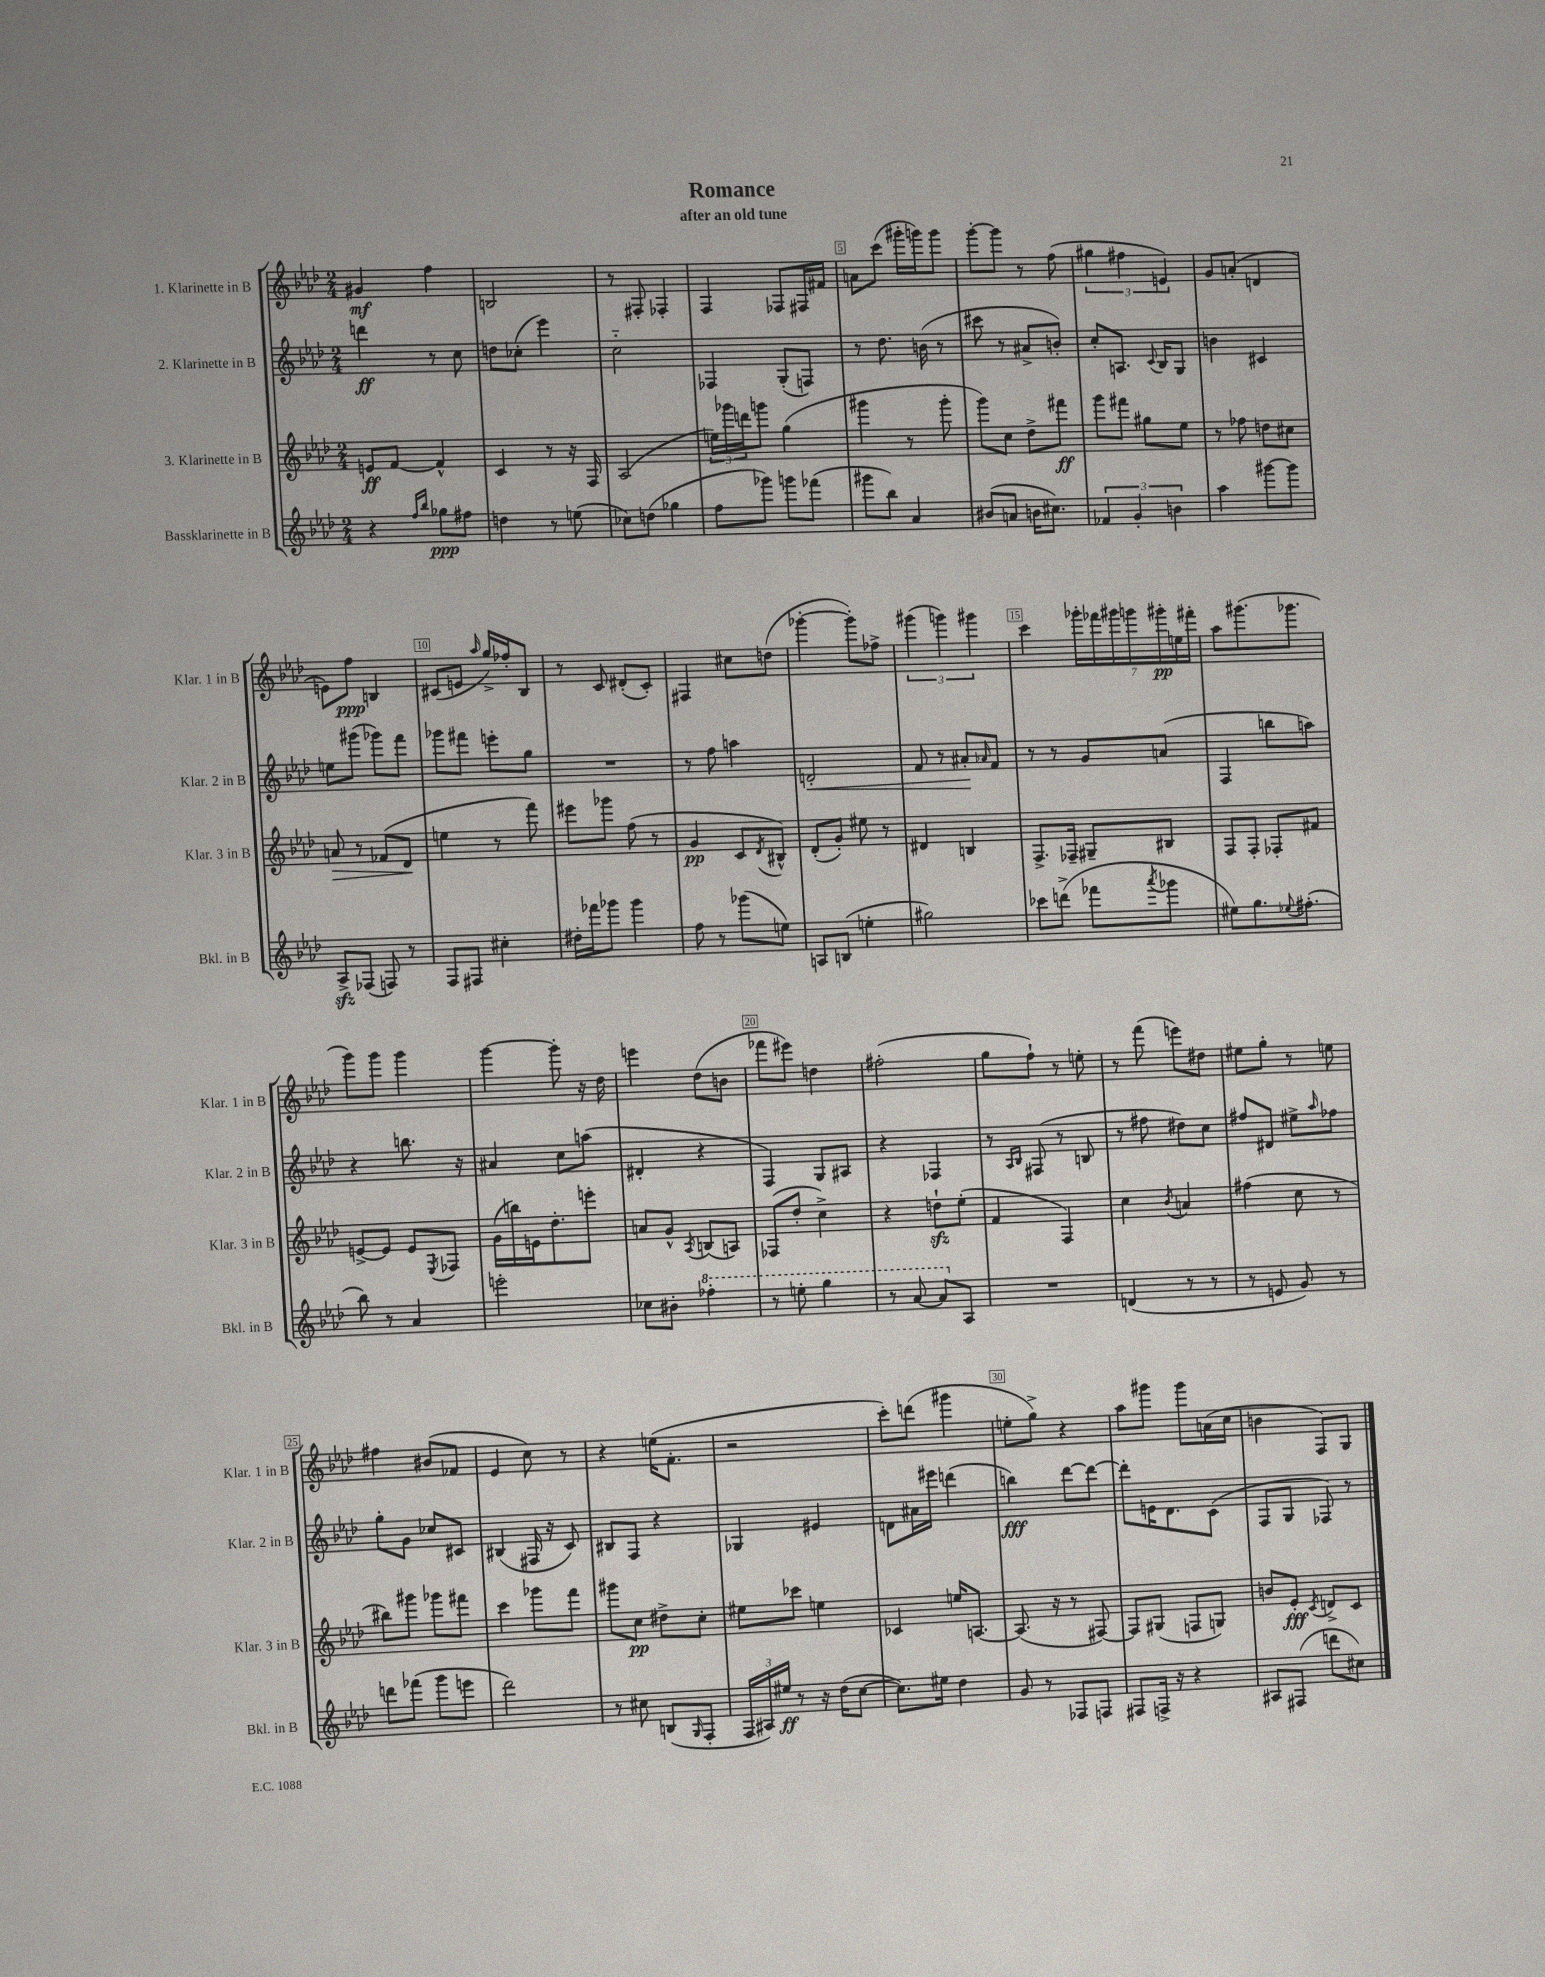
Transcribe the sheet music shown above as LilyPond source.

\header { title = "Romance" subtitle = "after an old tune" }
<<
\new StaffGroup <<
\new Staff = "s0" \with { instrumentName = "1. Klarinette in B" shortInstrumentName = "Klar. 1 in B" } {
    \clef treble \key aes \major \numericTimeSignature \time 2/4
    gis'4\mf f''4 |
    b2 |
    r8 fis8-. fes4-. |
    f4 fes8 fis16 fis'16 |
    a'8 c'''8( gis'''16-. g'''16) g'''8 |
    g'''8~-. g'''8 r8 f''8( |
    \tuplet 3/2 { gis''4 fis''4 e'4) } |
    g'8 a'8-.( d'4 |
    e'8) f''8\ppp b4 |
    cis'8( e'8 \grace { aes''16 } g''16->) fes''16-. bes8 |
    r8 c'8 dis'8-.( c'8-.) |
    fis4 cis''8 d''8( |
    ges'''4~-. ges'''8-.) fes''8-> |
    \tuplet 3/2 { gis'''4( g'''4) gis'''4 } |
    c'''4 \tuplet 7/4 { ges'''16-. fes'''16 gis'''16 g'''16 gis'''16-.\pp e''16 fis'''16-. } |
    aes''8 gis'''8.( ges'''8. |
    g'''8) g'''8 g'''4 |
    g'''4~ g'''8-. r16 des''16 |
    e'''4 des''8( b'8 |
    fes'''8 eis'''8) d''4 |
    fis''2-.( |
    g''8 f''8-!) r8 e''8-. |
    r8 f'''8( e'''8) dis''8 |
    eis''8 g''8-. r8 e''8 |
    fis''4 bis'8( fes'8 |
    ees'4 c''8) r8 |
    r4 e''16( f'8.-. |
    r2 |
    c'''8-.) d'''8( gis'''4 |
    e''8-. g''8->) r4 |
    aes''8 gis'''8 gis'''8 a'16( c''16 |
    b'4 f8) g8 \bar "|." |
}
\new Staff = "s1" \with { instrumentName = "2. Klarinette in B" shortInstrumentName = "Klar. 2 in B" } {
    \clef treble \key aes \major \numericTimeSignature \time 2/4
    d'''4\ff r8 c''8 |
    d''8 ces''8-.( ees'''4) |
    c''2-_ |
    fes4 g8-.( f8) |
    r8 des''8. b'16( r8 |
    cis'''8 r8 ais'8-> b'8-.) |
    c''8-. a8. \appoggiatura { c'8 } bes16 g8 |
    b'4 cis'4 |
    e''8 gis'''8( ges'''8) f'''8 |
    ges'''8 fis'''8 e'''8-. g''8 |
    R2 |
    r8 f''8 a''4 |
    d'2-.\< |
    f'8 r8 ais'8-.\! \grace { aes'16 } f'8 |
    r8 r8 g'8 a'8( |
    f4 b''8 a''8) |
    r4 b''8. r16 |
    ais'4 c''8 a''8( |
    dis'4-. r4 |
    f4) g8 ais8 |
    r4 fes4 |
    r8 \grace { aes16 bes16 } fis8( r8 b8 |
    r8 fis''8 dis''8) c''8 |
    fis''8 dis'8 eis''8-> \grace { aes''16 } fes''8 |
    g''8-. g'8 ces''8 cis'8 |
    bis4( fis16 r16 c'8) |
    bis8 f8 r4 |
    ges4 eis'4 |
    d'8 ais'16 eis'''16 d'''4( |
    b''4\fff) des'''8~ des'''8~ |
    des'''8-. e'16 des'8. c'8( |
    f8 g8 fes8) r8 \bar "|." |
}
\new Staff = "s2" \with { instrumentName = "3. Klarinette in B" shortInstrumentName = "Klar. 3 in B" } {
    \clef treble \key aes \major \numericTimeSignature \time 2/4
    e'8\ff f'8~ f'4-^ |
    c'4 r8 r16 f16 |
    aes2( |
    \tuplet 3/2 { e''16) ges'''16 d'''16 } g'''8 g''4( |
    gis'''4 r8 gis'''8-. |
    g'''8) c''8 des''8-> fis'''8\ff |
    g'''8 fis'''8 gis''8 ees''8 |
    r8 fes''8 d''8 cis''8 |
    a'8\> r8 fes'8( des'8\! |
    e''4 r8 f'''8) |
    eis'''8 ges'''8 f''8( r8 |
    g'4\pp c'8 \acciaccatura { des'8 } bis8-^) |
    des'8-.( g'8-.) eis''8 r8 |
    dis'4 b4 |
    f8.-> fes16-- gis8-- bis8 |
    f8 f8-. fes8-. fis'8 |
    e'8~-> e'8 e'8 \acciaccatura { ees8 } fes8 |
    g'16( b''16) e'16 des''8.-. e'''8-. |
    a'8 g'8-^ \acciaccatura { aes8 } b8( a8) |
    fes8( des''8-. c''4->) |
    r4 d''8-!\sfz ees''8-.( |
    f'4 f4) |
    c''4 \acciaccatura { bes'8 } a'4 |
    fis''4( c''8 r8 |
    bis''8) gis'''8 ges'''8 fis'''8 |
    c'''4 ges'''8 f'''8 |
    gis'''8 c''8\pp dis''8-> c''8-. |
    eis''8 ces'''8 e''4 |
    ces'4 e''16 a8.~ |
    a8.( r16 r8 fis8~) |
    fis8 gis8( f8 g8) |
    b'8 ees'8-.\fff \acciaccatura { c'8 } d'8-> c'8 \bar "|." |
}
\new Staff = "s3" \with { instrumentName = "Bassklarinette in B" shortInstrumentName = "Bkl. in B" } {
    \clef treble \key aes \major \numericTimeSignature \time 2/4
    r4 \grace { f''16 bes''16 } ges''8\ppp fis''8 |
    d''4 r8 e''8( |
    ces''8) d''8( ges''4 |
    f''8 ges'''8) g'''8 fes'''8( |
    gis'''8 bes''8) aes'4 |
    bis'8( a'8 b'16 cis''8.) |
    \tuplet 3/2 { fes'4 g'4-. b'4 } |
    aes''4 gis'''8~ gis'''8 |
    aes8->\sfz fes8( f8) r8 |
    f8 fis8 cis''4-. |
    dis''16-. fes'''16 ges'''8 ges'''4 |
    f''8 r8 ges'''8( e''8) |
    a8 b8( e''4-. |
    gis''2) |
    ces'''8 d'''8->( fes'''8 \acciaccatura { aes'''8 } ges'''8 |
    eis''8) g''8. \appoggiatura { ees''8 } fis''8.-.( |
    bes''8) r8 aes'4 |
    e'''2-. |
    ces''8 bis'8-. \ottava #1 fes'''4-. |
    r8 e'''8-. g'''4 |
    r8 aes''8~ aes''8 \ottava #0 aes8 |
    R2 |
    d'4( r8 r8 |
    r8 e'8 g'8) r8 |
    d'''8 fes'''8( g'''8 e'''8 |
    des'''2) |
    r8 cis''8 b8( \grace { g16 } f8-. |
    \tuplet 3/2 { f16 ais16) eis''16\ff } r8 r16 des''16( c''8~ |
    c''8.) eis''16 des''4 |
    g'8 r8 fes8 f8 |
    fis8 f16-> r16 r4 |
    ais8 fis8( d'''8 cis''8) \bar "|." |
}
>>
>>
\layout { \context { \Score \override BarNumber.break-visibility = ##(#f #t #t) barNumberVisibility = #(every-nth-bar-number-visible 5) \override BarNumber.stencil = #(make-stencil-boxer 0.1 0.3 ly:text-interface::print) } }
